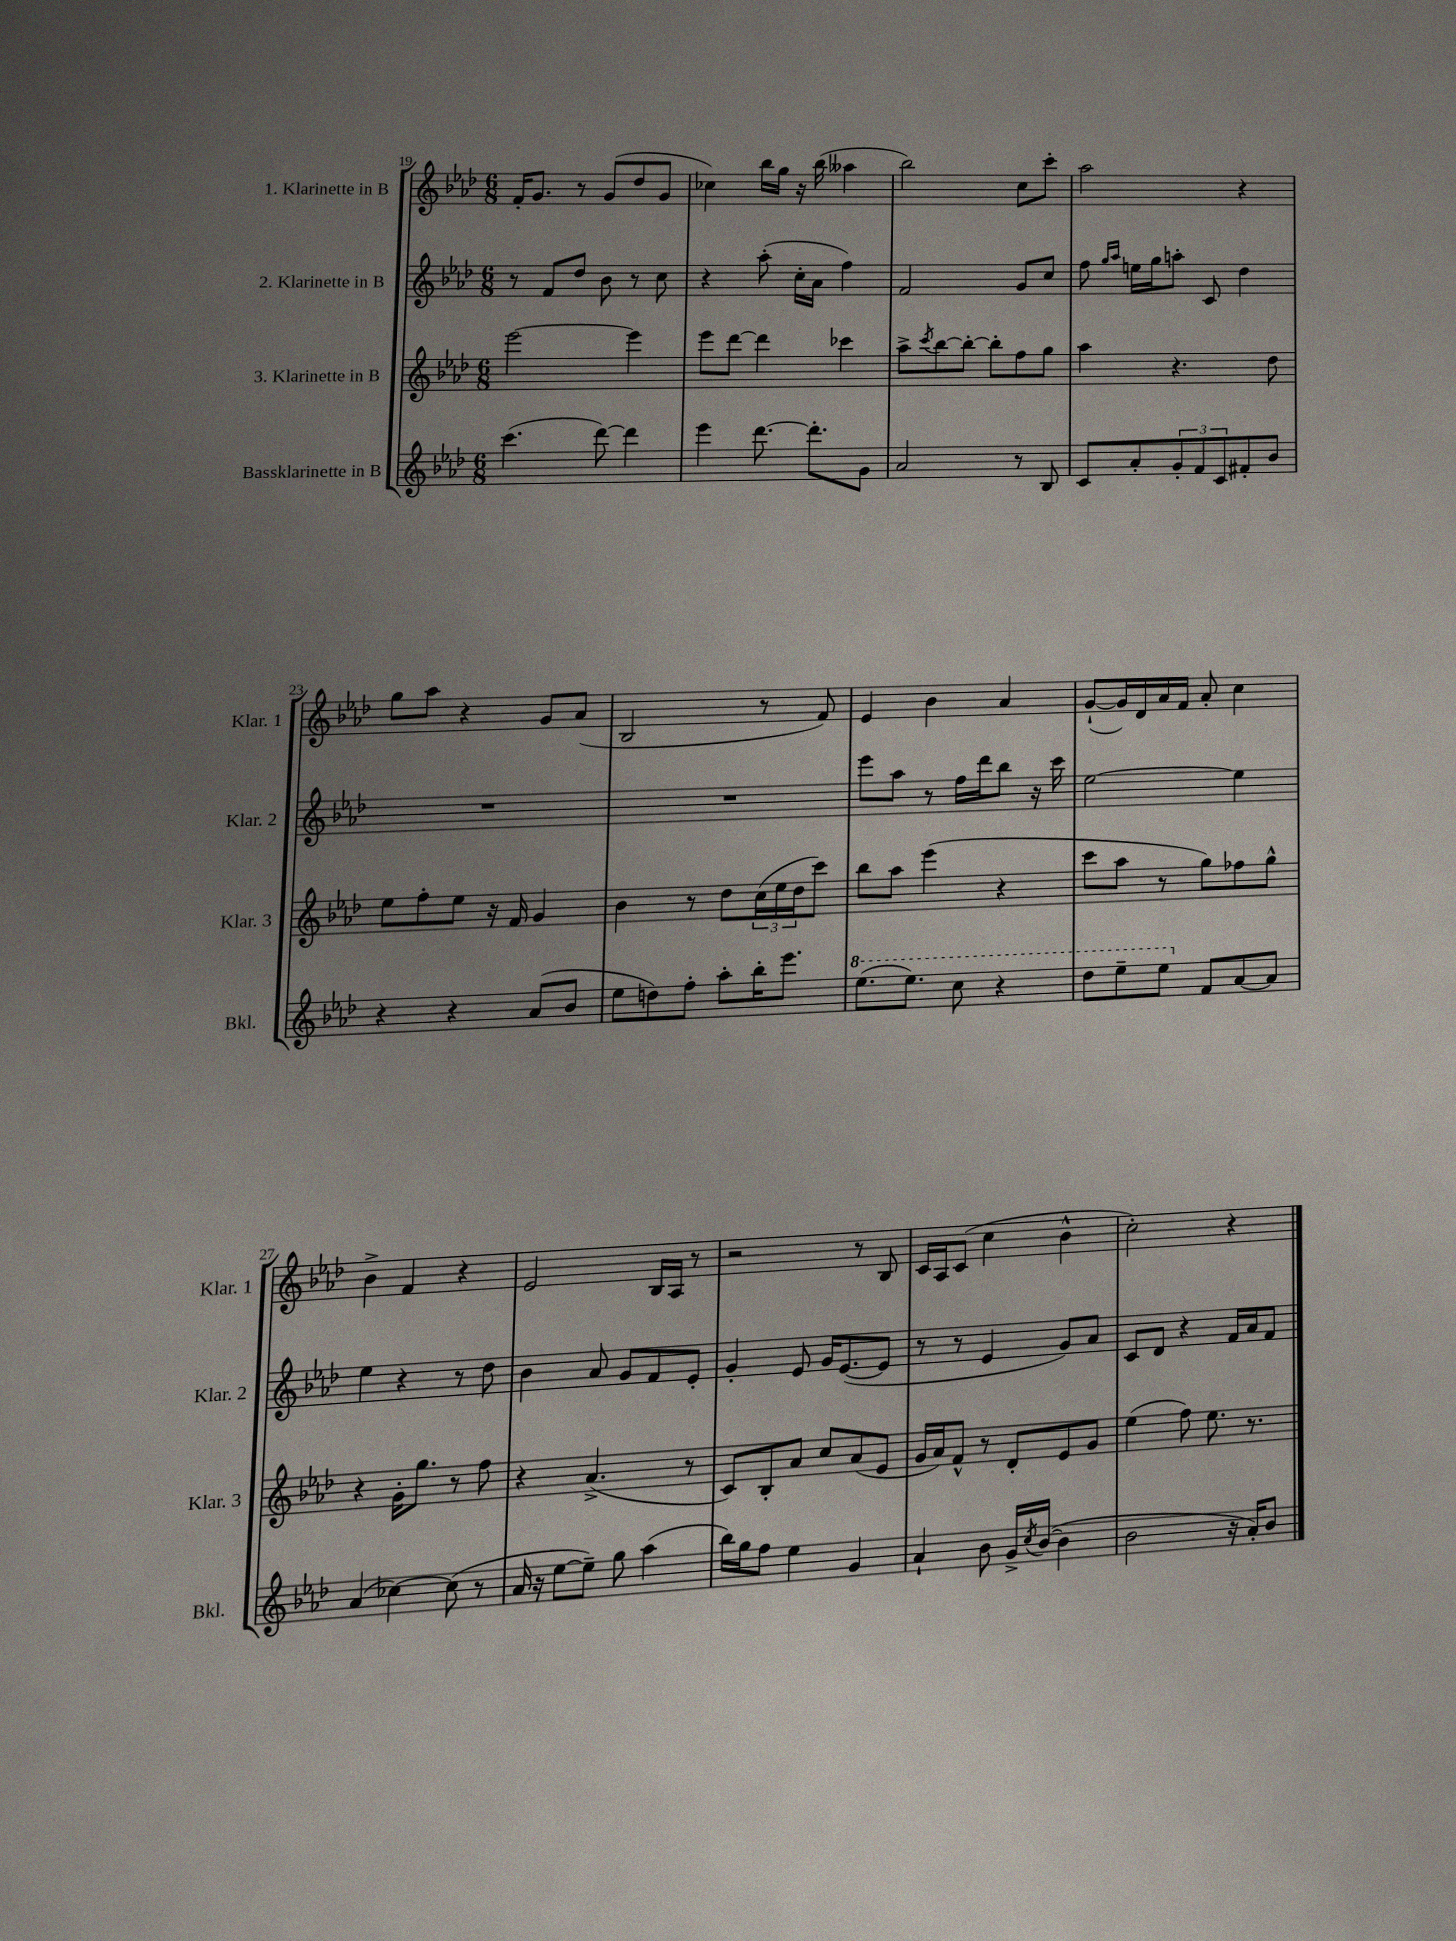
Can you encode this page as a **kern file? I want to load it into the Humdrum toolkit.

**kern	**kern	**kern	**kern
*staff4	*staff3	*staff2	*staff1
*clefG2	*clefG2	*clefG2	*clefG2
*k[b-e-a-d-]	*k[b-e-a-d-]	*k[b-e-a-d-]	*k[b-e-a-d-]
*M6/8	*M6/8	*M6/8	*M6/8
(4.ccc	[2eee-	8r	16f'
.	.	.	8.g
.	.	8f	.
.	.	8dd-	8r
[8ddd-)	.	8b-	(8g
4ddd-]	4eee-]	8r	8dd-
.	.	8cc	8g
=	=	=	=
4eee-	8eee-	4r	4cc-)
.	[8ddd-	.	.
[8.ddd-	4ddd-]	(8aa-'	16bb-
.	.	.	16gg
.	.	16cc'	16r
8.ddd-']	.	16a-	(16bb-
.	4ccc-	4ff)	4aa--
8g	.	.	.
=	=	=	=
2a-	8aa-^	2f	2bb-)
.	8qccc	.	.
.	[8bb-	.	.
.	8bb-'_	.	.
.	8bb-']	.	.
8r	8ff	8g	8cc
8B-	8gg	8cc	8ccc'
=	=	=	=
8c	4aa-	8ff	2aa-
.	.	16qqgg	.
.	.	16qqaa-	.
8a-'	.	16ee	.
.	.	16gg	.
12g'	4.r	8aa'	.
12f	.	.	.
.	.	8c	.
12c	.	.	.
8f#'	.	4dd-	4r
8b-	8dd-	.	.
=	=	=	=
4r	8ee-	2.r	8gg
.	8ff'	.	8aa-
4r	8ee-	.	4r
.	16r	.	.
.	16f	.	.
(8a-	4g	.	8g
8b-	.	.	(8a-
=	=	=	=
8ee-	4b-	2.r	2B-
8dd)	.	.	.
8ff'	8r	.	.
8aa-'	8dd-	.	.
16bb-'	(24cc	.	8r
.	24ee-	.	.
8.eee-	.	.	.
.	24dd-	.	.
.	8ccc)	.	8f)
=	=	=	=
(8.eee-	8bb-	8eee-	4e-
.	8aa-	8aa-	.
8.eee-)	.	.	.
.	(4eee-	8r	4b-
8ccc	.	16ff	.
.	.	16ddd-	.
4r	4r	8bb-	4a-
.	.	16r	.
.	.	16ccc	.
=	=	=	=
8ddd-	8ccc	[2ee-	([8g`
8eee-~	8aa-	.	16g])
.	.	.	16d-
8eee-	8r	.	16a-
.	.	.	16f
8f	8gg)	.	8a-'
[8a-	8ff-	4ee-]	4cc
8a-]	8gg^^	.	.
=	=	=	=
(4a-	4r	4ee-	4b-^
[4cc-)	16g'	4r	4f
.	8.gg	.	.
(8cc-]	8r	8r	4r
8r	8ff	8dd-	.
=	=	=	=
16a-	4r	4b-	2e-
16r	.	.	.
[8ee-	.	.	.
8ee-~])	(4.a-^	8a-	.
8gg	.	8g	.
(4aa-	.	8f	16B-
.	.	.	16A-
.	8r	8e-'	8r
=	=	=	=
16bb-)	8c)	4g'	2r
16gg	.	.	.
8ff	8B-'	.	.
4ee-	8a-	8e-	.
.	8cc	16g	.
.	.	([8.e-	.
4g	(8a-	.	8r
.	8e-	8e-]	8B-
=	=	=	=
4a-`	16g	8r	16c
.	16a-)	.	16A-
.	8f^^	8r	(8c
8b-	8r	4e-	4cc
16g^	8d-'	.	.
8qcc	.	.	.
([16b-	.	.	.
4b-]	8e-	8g)	4b-^^
.	8g	8a-	.
=	=	=	=
2b-	(4ee-	8c	2cc')
.	.	8d-	.
.	8ff)	4r	.
.	8.ee-	.	.
16r	.	16f	4r
16a-')	8.r	16a-	.
8b-	.	8f	.
==	==	==	==
*-	*-	*-	*-
